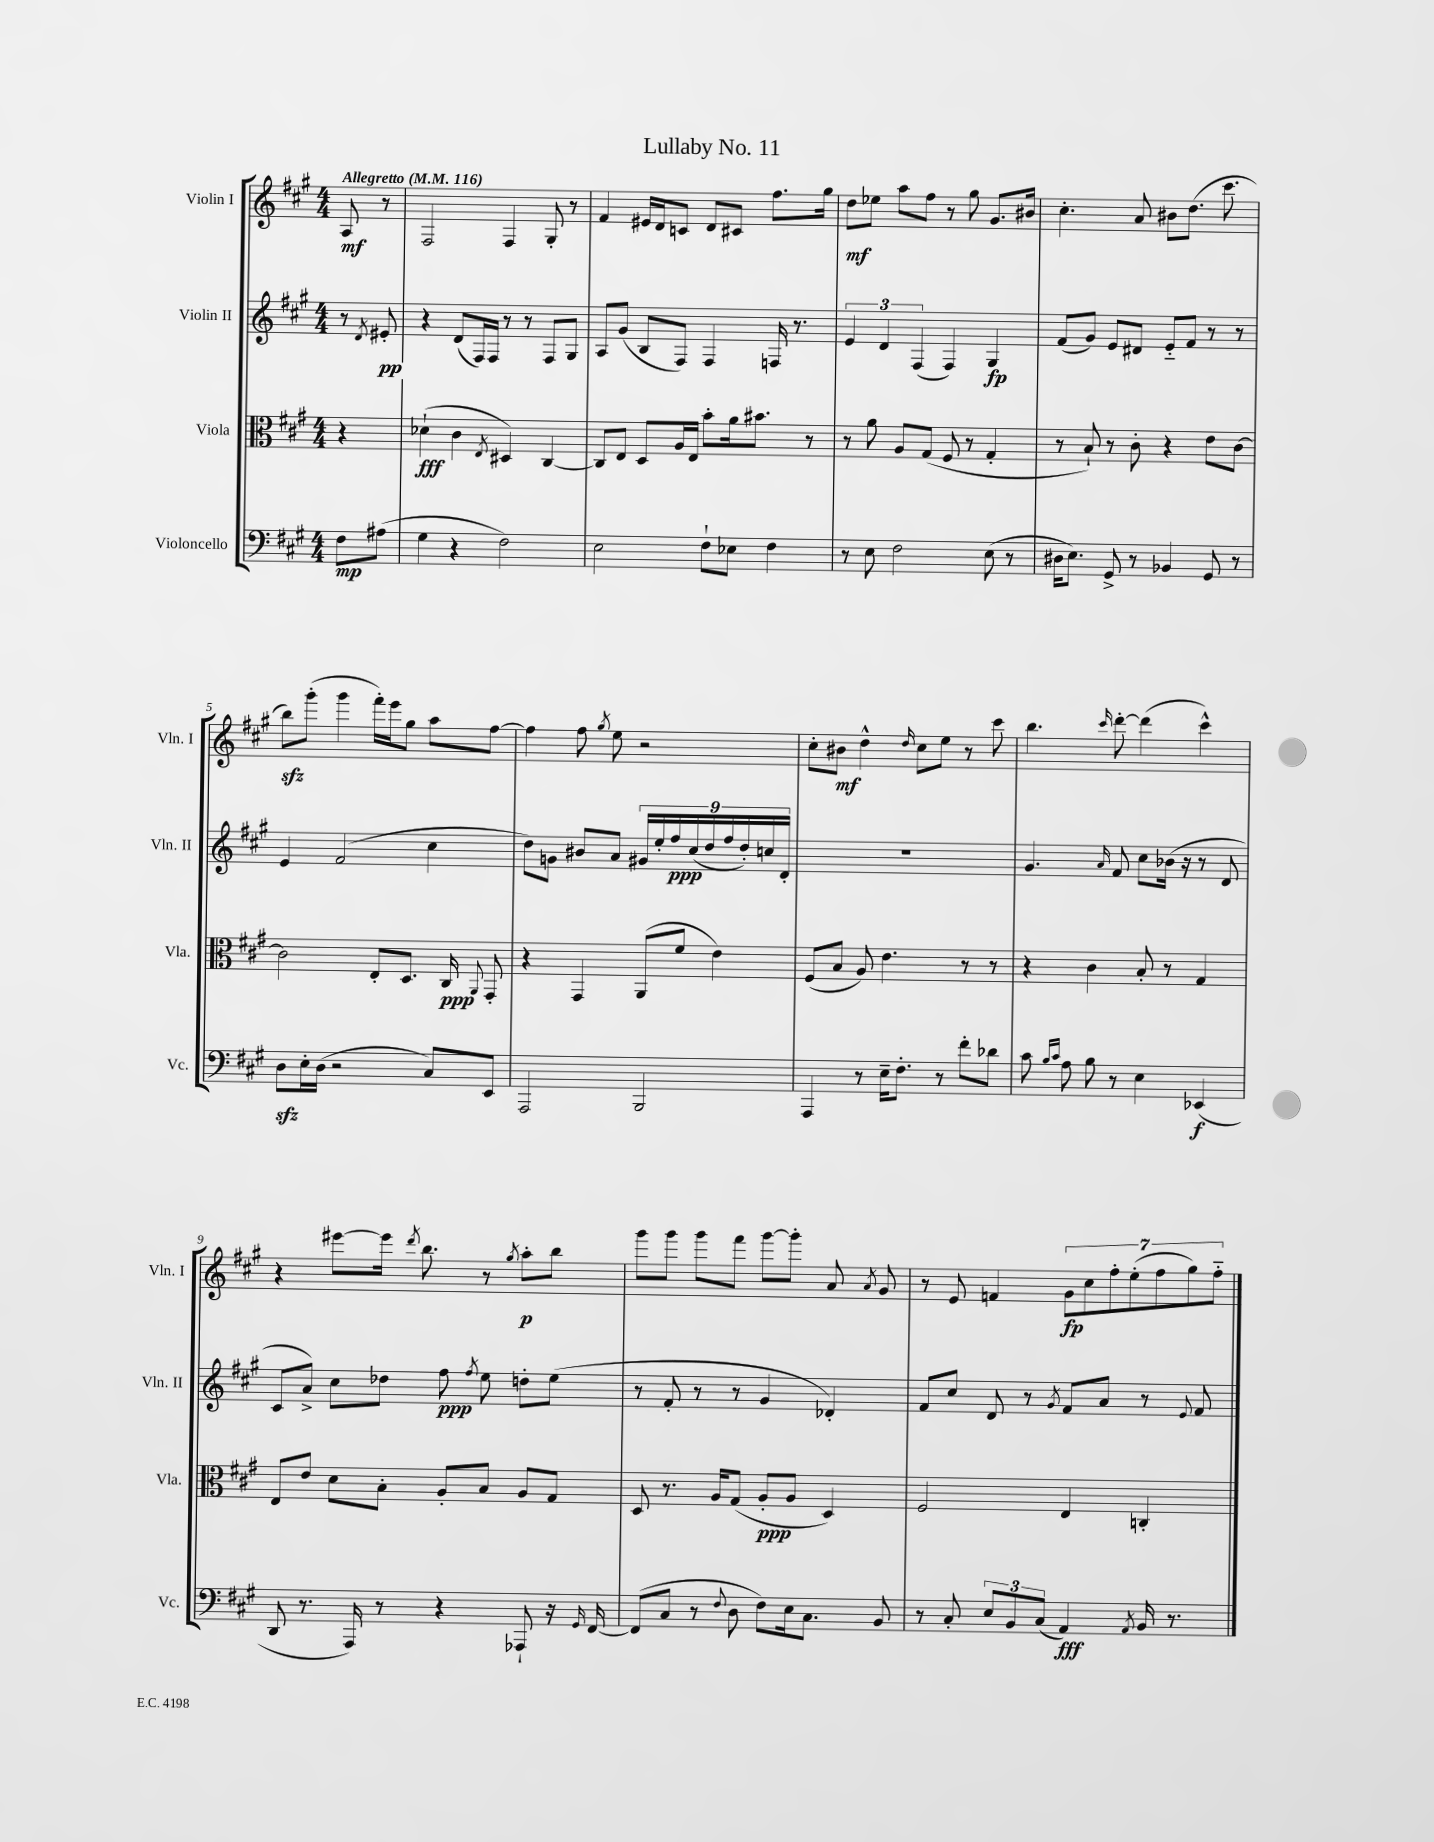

**kern	**kern	**kern	**kern
*staff4	*staff3	*staff2	*staff1
*clefF4	*clefC3	*clefG2	*clefG2
*k[f#c#g#]	*k[f#c#g#]	*k[f#c#g#]	*k[f#c#g#]
*M4/4	*M4/4	*M4/4	*M4/4
*MM116	*MM116	*MM116	*MM116
8F#\L	4r	8r	8A/
.	.	8qd/	.
(8A#\J	.	8e#'/	8r
=	=	=	=
4G#\	(4d-`\	4r	2F#/
4r	4c#\	(8d/L	.
.	.	16F#/L)	.
.	.	16F#/JJ	.
.	8qE/	.	.
2F#\)	4D#/)	8r	4F#/
.	.	8r	.
.	[4C#/	8F#/L	8G#'/
.	.	8G#/J	8r
=	=	=	=
2E\	8C#/]L	8A/L	4f#/
.	8E/J	(8g#/J	.
.	8D/L	8B/L	16e#/LL
.	.	.	16d/J
.	16A/L	8F#/J)	8c/J
.	16E/JJ	.	.
8F#`\L	8b'\L	4F#/	8d/L
8E-\J	16a\k	.	8c#/J
.	8.b#\J	.	.
4F#\	.	16F/	8.ff#\L
.	.	8.r	.
.	8r	.	.
.	.	.	16gg#\Jk
=	=	=	=
8r	8r	6e/	8dd\L
8E\	8a\	.	8ee-\J
.	.	6d/	.
2F#\	8A/L	.	8aa\L
.	.	(6F#/	.
.	(8G#/J	.	8ff#\J
.	8F#/	4F#/)	8r
.	8r	.	8gg#\
(8E\	4G#'/	4G#/	8.g#/L
8r	.	.	.
.	.	.	16b#/Jk
=	=	=	=
16D#\LK	8r	(8f#/L	4.cc#'\
8.E\J)	.	.	.
.	8B`/)	8g#/J)	.
8GG#^/	8r	8e/L	.
8r	8c#'\	8d#/J	8a/
4BB-/	4r	8e'~/L	8b#\L
.	.	8f#/J	(8.dd\J
8GG#/	8e\L	8r	.
.	.	.	8.ccc#\
8r	[8c#\J	8r	.
=	=	=	=
8D\L	2c#\]	4e/	8bb\L)
16E'\L	.	.	(8ggg#'\J
(16D\JJ	.	.	.
2r	.	(2f#/	4ggg#\
.	8E'/L	.	16fff#'\LL)
.	.	.	16eee\J
.	8.D/J	.	8gg#\J
8C#/L)	.	4cc#\	8aa\L
.	16C#/	.	.
.	8qqAA/	.	.
8EE/J	8GG#'/	.	[8ff#\J
=	=	=	=
2AAA/	4r	8dd\L)	4ff#\]
.	.	8g\J	.
.	4GG#/	8b#/L	8ff#\
.	.	.	8qgg#/
.	.	8a/J	8ee\
2BBB/	(8AA/L	18g#/LL	2r
.	.	18ee'/	.
.	.	18ff#/	.
.	8f#/J	.	.
.	.	(18cc#/	.
.	.	18dd/	.
.	4e\)	.	.
.	.	18ff#/	.
.	.	18dd'/)	.
.	.	18cc/	.
.	.	18d'/JJ	.
=	=	=	=
4AAA/	(8F#/L	1r	8cc#'\L
.	8B/J	.	8b#\J
8r	8A/)	.	4dd^^\
16E~\LK	4.e\	.	.
8.F#'\J	.	.	.
.	.	.	16qqdd/
.	.	.	8cc#\L
8r	.	.	8ee\J
8f#'\L	8r	.	8r
8d-\J	8r	.	8ccc#\
=	=	=	=
8c#\	4r	4.g#/	4.bb\
16qqB/LL	.	.	.
16qqc#/JJ	.	.	.
8A\	.	.	.
8B\	4c#\	.	.
.	.	16qqa/	16qqccc#/
8r	.	8f#/	[8ddd'\
4E\	8B'/	8cc#\L	(4ddd\]
.	8r	(16b-\Jk	.
.	.	16r	.
(4EE-/	4G#/	8r	4ccc#^^\)
.	.	8d/	.
=	=	=	=
8DD/	8E/L	8c#/L	4r
8.r	8e/J	8a^/J)	.
.	8d\L	8cc#\L	[8eee#\L
16AAA/)	.	.	.
8r	8B'\J	8dd-\J	16eee#\]Jk
.	.	.	8qddd/
.	.	.	8.bb\
4r	8A'/L	8ff#\	.
.	.	8qff#/	.
.	8B/J	8ee\	8r
.	.	.	8qgg#/
8AAA-`/	8A/L	8dd'\L	8aa'\L
16r	8G#/J	(8ee\J	8bb\J
16qqGG#/	.	.	.
[16FF#/	.	.	.
=	=	=	=
(8FF#/]L	8D/	8r	8ggg#\L
8C#/J	8.r	8f#'/	8ggg#\J
8r	.	8r	8ggg#\L
.	16A/LK	.	.
8qqF#/	.	.	.
8D\	(8G#/J	8r	8fff#\J
8F#\L)	8A'/L	4g#/	[8ggg#\L
16E\k	8A/J	.	8ggg#'\]J
8.C#\J	.	.	.
.	4D/)	4d-'/)	8a/
.	.	.	8qa/
8BB/	.	.	8g#/
=	=	=	=
8r	2F#/	8f#/L	8r
8C#'/	.	8cc#/J	8e/
12E/L	.	8d/	4f/
12BB/	.	.	.
.	.	8r	.
(12C#/J	.	.	.
.	.	8qg#/	.
4AA/)	4E/	8f#/L	14g#\L
.	.	.	14cc#\
.	.	8a/J	.
.	.	.	14ff#'\
.	.	.	(14ee'\
8qAA/	.	.	.
16BB/	4C'/	8r	.
.	.	.	14ff#\
8.r	.	.	.
.	.	.	14gg#\)
.	.	8qqe/	.
.	.	8f#/	.
.	.	.	14ff#'~\J
==	==	==	==
*-	*-	*-	*-
